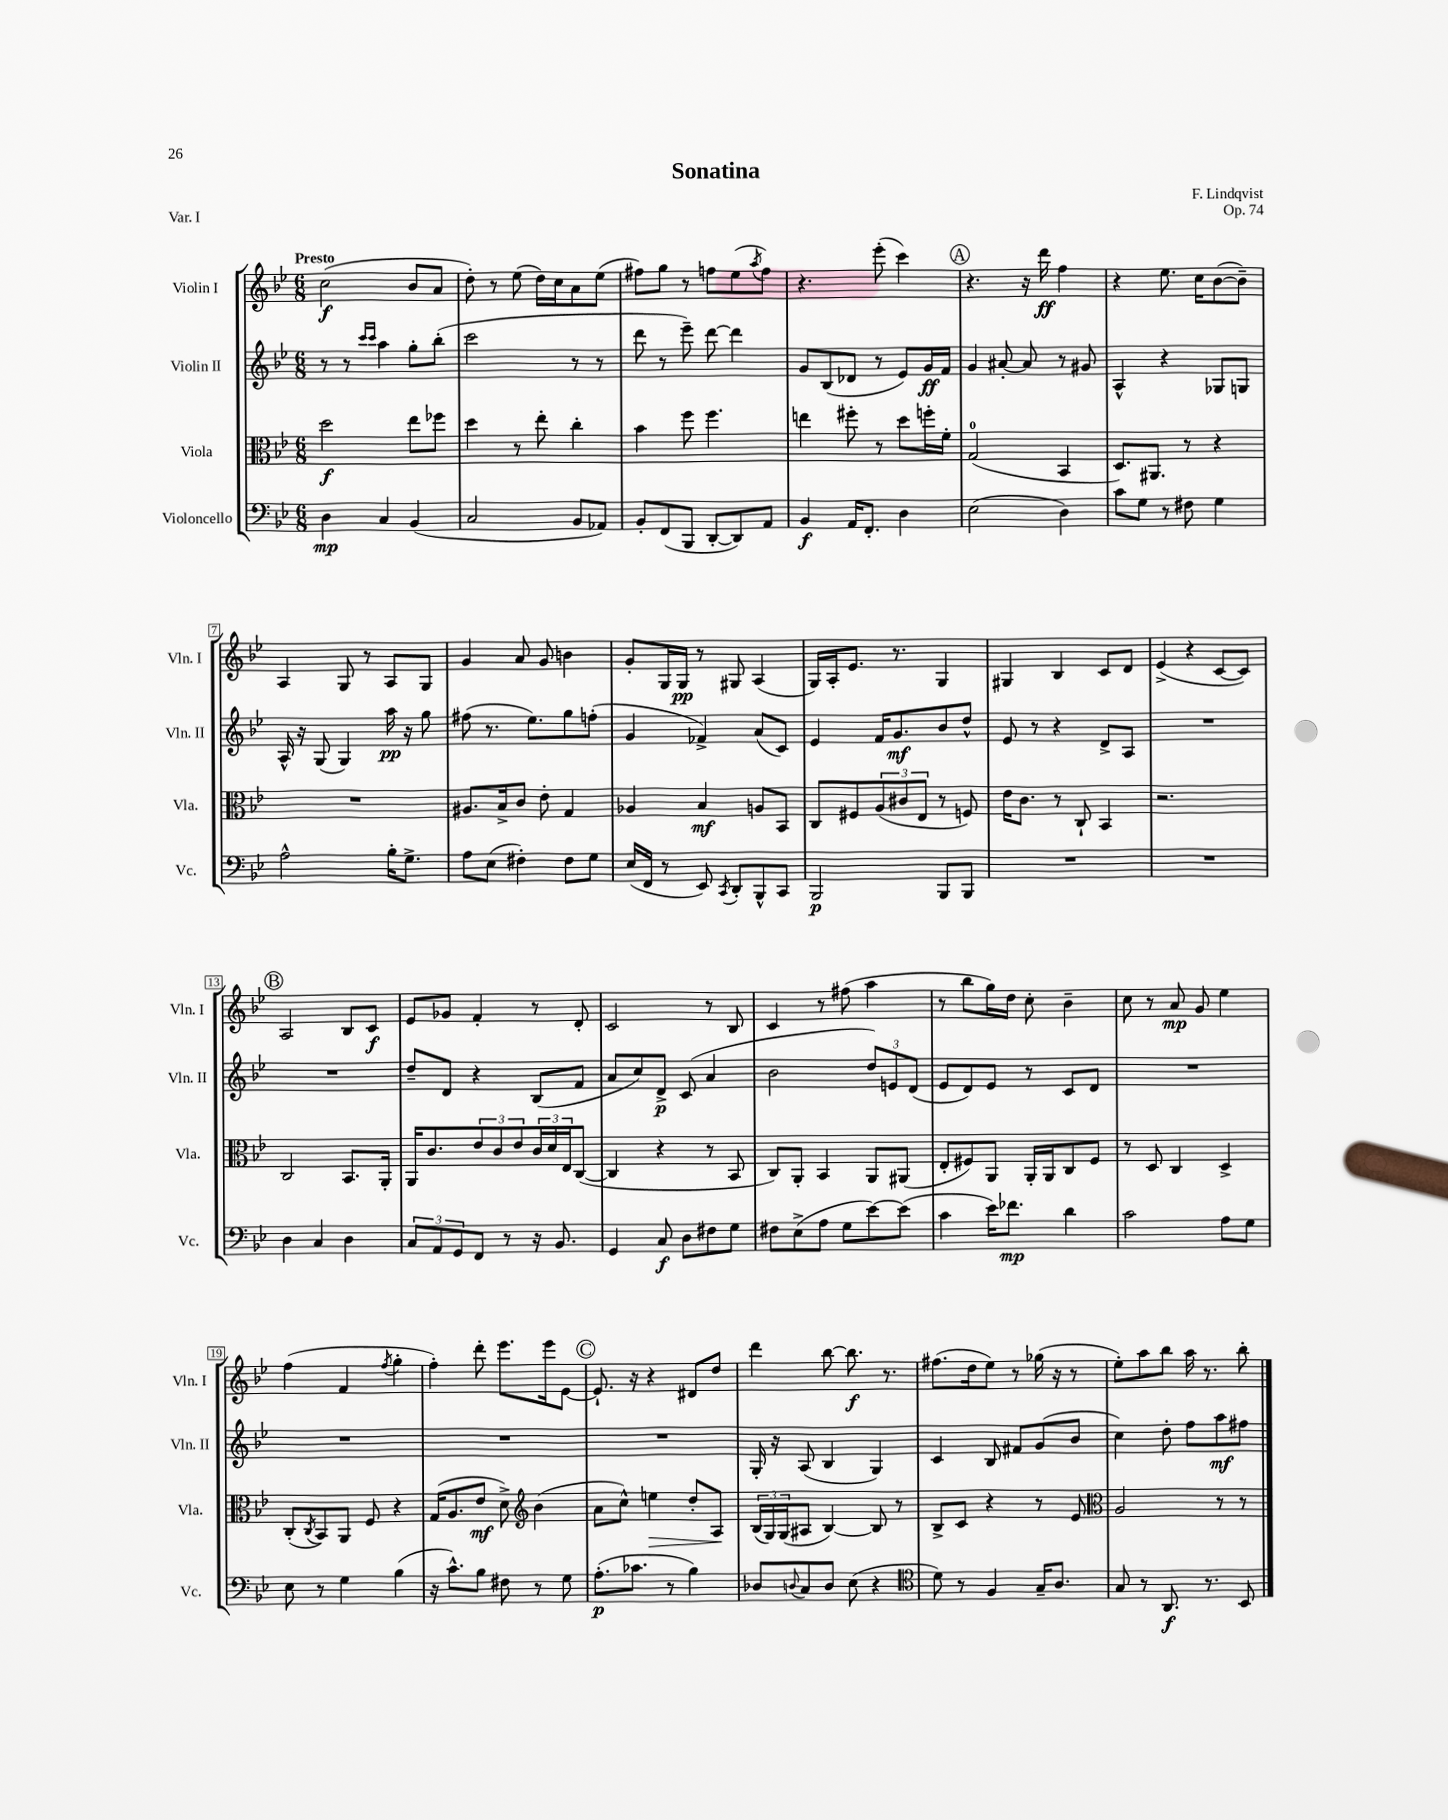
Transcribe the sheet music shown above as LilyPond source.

\header { title = "Sonatina" composer = "F. Lindqvist" opus = "Op. 74" piece = "Var. I" }
<<
\new StaffGroup <<
\new Staff = "s0" \with { instrumentName = "Violin I" shortInstrumentName = "Vln. I" } {
    \clef treble \key bes \major \numericTimeSignature \time 6/8 \tempo "Presto"
    c''2\f( bes'8 a'8 |
    d''8-.) r8 ees''8( d''16) c''16 a'8 ees''8( |
    fis''8) g''8 r8 f''8 ees''8( \acciaccatura { a''8 } f''8) |
    r4. ees'''8-.( c'''4) |
    \mark \markup { \circle "A" } r4. r16 d'''16\ff f''4 |
    r4 ees''8. c''16 bes'8~( bes'8--) |
    a4 g8 r8 a8 g8 |
    g'4 a'8 g'8 b'4 |
    g'8-. g16 g16\pp r8 gis8 a4( |
    g16) a16-. ees'8. r8. g4 |
    gis4 bes4 c'8 d'8 |
    ees'4->( r4 c'8~ c'8) |
    \mark \markup { \circle "B" } a2 bes8 c'8\f |
    ees'8 ges'8 f'4-. r8 d'8-. |
    c'2 r8 bes8 |
    c'4 r8 fis''8( a''4 |
    r8 bes''8 g''16) d''16 c''8-. bes'4-- |
    c''8 r8 a'8\mp g'8 ees''4 |
    f''4( f'4 \acciaccatura { f''8 } g''4-. |
    f''4-.) d'''8-. ees'''8. ees'''16 ees'8~ |
    \mark \markup { \circle "C" } ees'8.-! r16 r4 dis'8 d''8 |
    d'''4 bes''8~ bes''8.\f r8. |
    fis''8.( d''16 ees''8) r8 ges''16( r16 r8 |
    ees''8-.) a''8 bes''8 a''16 r8. bes''8-. \bar "|." |
}
\new Staff = "s1" \with { instrumentName = "Violin II" shortInstrumentName = "Vln. II" } {
    \clef treble \key bes \major \numericTimeSignature \time 6/8
    r8 r8 \grace { c'''16 c'''16 } a''4 g''8-. bes''8-.( |
    c'''2 r8 r8 |
    d'''8 r8 ees'''8--) d'''8~ d'''4 |
    g'8 bes8( des'8 r8 ees'8) g'16\ff f'16 |
    \mark \markup { \circle "A" } g'4 ais'8~-. ais'8 r8 gis'8 |
    a4-^ r4 ges8 g8 |
    a16-^ r16 g8( g4) a''16\pp r16 g''8 |
    fis''8( r8. ees''8.) g''8 f''8-.( |
    g'4 fes'4->) a'8( c'8) |
    ees'4 f'16 g'8.\mf bes'8 d''8-^ |
    ees'8 r8 r4 d'8-> a8 |
    R2. |
    \mark \markup { \circle "B" } R2. |
    d''8-- d'8 r4 bes8( f'8 |
    a'8 c''8) d'8->\p c'8( a'4 |
    bes'2 \tuplet 3/2 { d''8) e'8 d'8( } |
    ees'8 d'8) ees'8 r8 c'8 d'8 |
    R2. |
    R2. |
    R2. |
    \mark \markup { \circle "C" } R2. |
    g16-. r16 a8( bes4 g4) |
    c'4 bes8 fis'8 g'8( bes'8 |
    c''4) d''8-. f''8 a''8\mf fis''8 \bar "|." |
}
\new Staff = "s2" \with { instrumentName = "Viola" shortInstrumentName = "Vla." } {
    \clef alto \key bes \major \numericTimeSignature \time 6/8
    d''2\f ees''8 fes''8 |
    d''4 r8 ees''8-. c''4-. |
    bes'4 f''8 f''4. |
    e''4 fis''8-. r8 d''8 f''16-. f'16-. |
    \mark \markup { \circle "A" } g2-0( bes,4 |
    d8.) ais,8. r8 r4 |
    R2. |
    ais8. bes16-> c'8 ees'8-. g4 |
    aes4 bes4\mf a8 bes,8 |
    c8 fis8 \tuplet 3/2 { a8( cis'8 ees8 } r8 f8) |
    ees'16 c'8. r8 c8-! bes,4 |
    r2. |
    \mark \markup { \circle "B" } c2 bes,8. a,16-. |
    a,16 c'8. \tuplet 3/2 { ees'8 c'8 ees'8 } \tuplet 3/2 { c'16 d'16 ees16 } c8~( |
    c4 r4 r8 bes,8 |
    c8) a,8-. bes,4 a,8 ais,8( |
    ees8-. fis8) a,8 a,16-. a,16 c8 fis8 |
    r8 d8 c4 d4-> |
    c8-.( \acciaccatura { c8 } bes,8) a,8 f8 r4 |
    g16( a8. ees'8\mf d'8->) \clef treble bes'4( |
    \mark \markup { \circle "C" } a'8 c''8-^) e''4\> d''8-. a8\! |
    \tuplet 3/2 { bes16( g16) g16( } ais8 bes4~) bes8 r8 |
    bes8-> c'8 r4 r8 ees'8 |
    \clef alto a2 r8 r8 \bar "|." |
}
\new Staff = "s3" \with { instrumentName = "Violoncello" shortInstrumentName = "Vc." } {
    \clef bass \key bes \major \numericTimeSignature \time 6/8
    d4\mp c4 bes,4( |
    c2 bes,8 aes,8) |
    bes,8-. f,8( bes,,8 d,8~-. d,8) a,8 |
    bes,4\f a,16 f,8.-. d4 |
    \mark \markup { \circle "A" } ees2( d4) |
    c'8 g8 r8 fis8 g4 |
    a2-^ bes16-. g8.-> |
    a8 ees8( fis4-.) fis8 g8 |
    ees16( f,16 r8 ees,8) \acciaccatura { c,8 } d,8-. bes,,8-^ c,8 |
    bes,,2\p bes,,8 bes,,8 |
    R2. |
    R2. |
    \mark \markup { \circle "B" } d4 c4 d4 |
    \tuplet 3/2 { c8 a,8 g,8 } f,8 r8 r16 bes,8. |
    g,4 c8\f d8 fis8 g8 |
    fis8 ees8->( a8 g8 ees'8~) ees'8( |
    c'4 ees'16) fes'8.\mp d'4 |
    c'2 a8 g8 |
    ees8 r8 g4 bes4( |
    r16 c'8.-^) bes8 fis8 r8 g8 |
    \mark \markup { \circle "C" } a8.-.\p( ces'8. r8 bes4) |
    des8 \appoggiatura { d8 } c8 d8 ees8( r4 |
    \clef tenor d'8) r8 f4 g16-- a8. |
    g8 r8 a,8.\f r8. bes,8 \bar "|." |
}
>>
>>
\layout { \context { \Score \override BarNumber.stencil = #(make-stencil-boxer 0.1 0.3 ly:text-interface::print) } }
